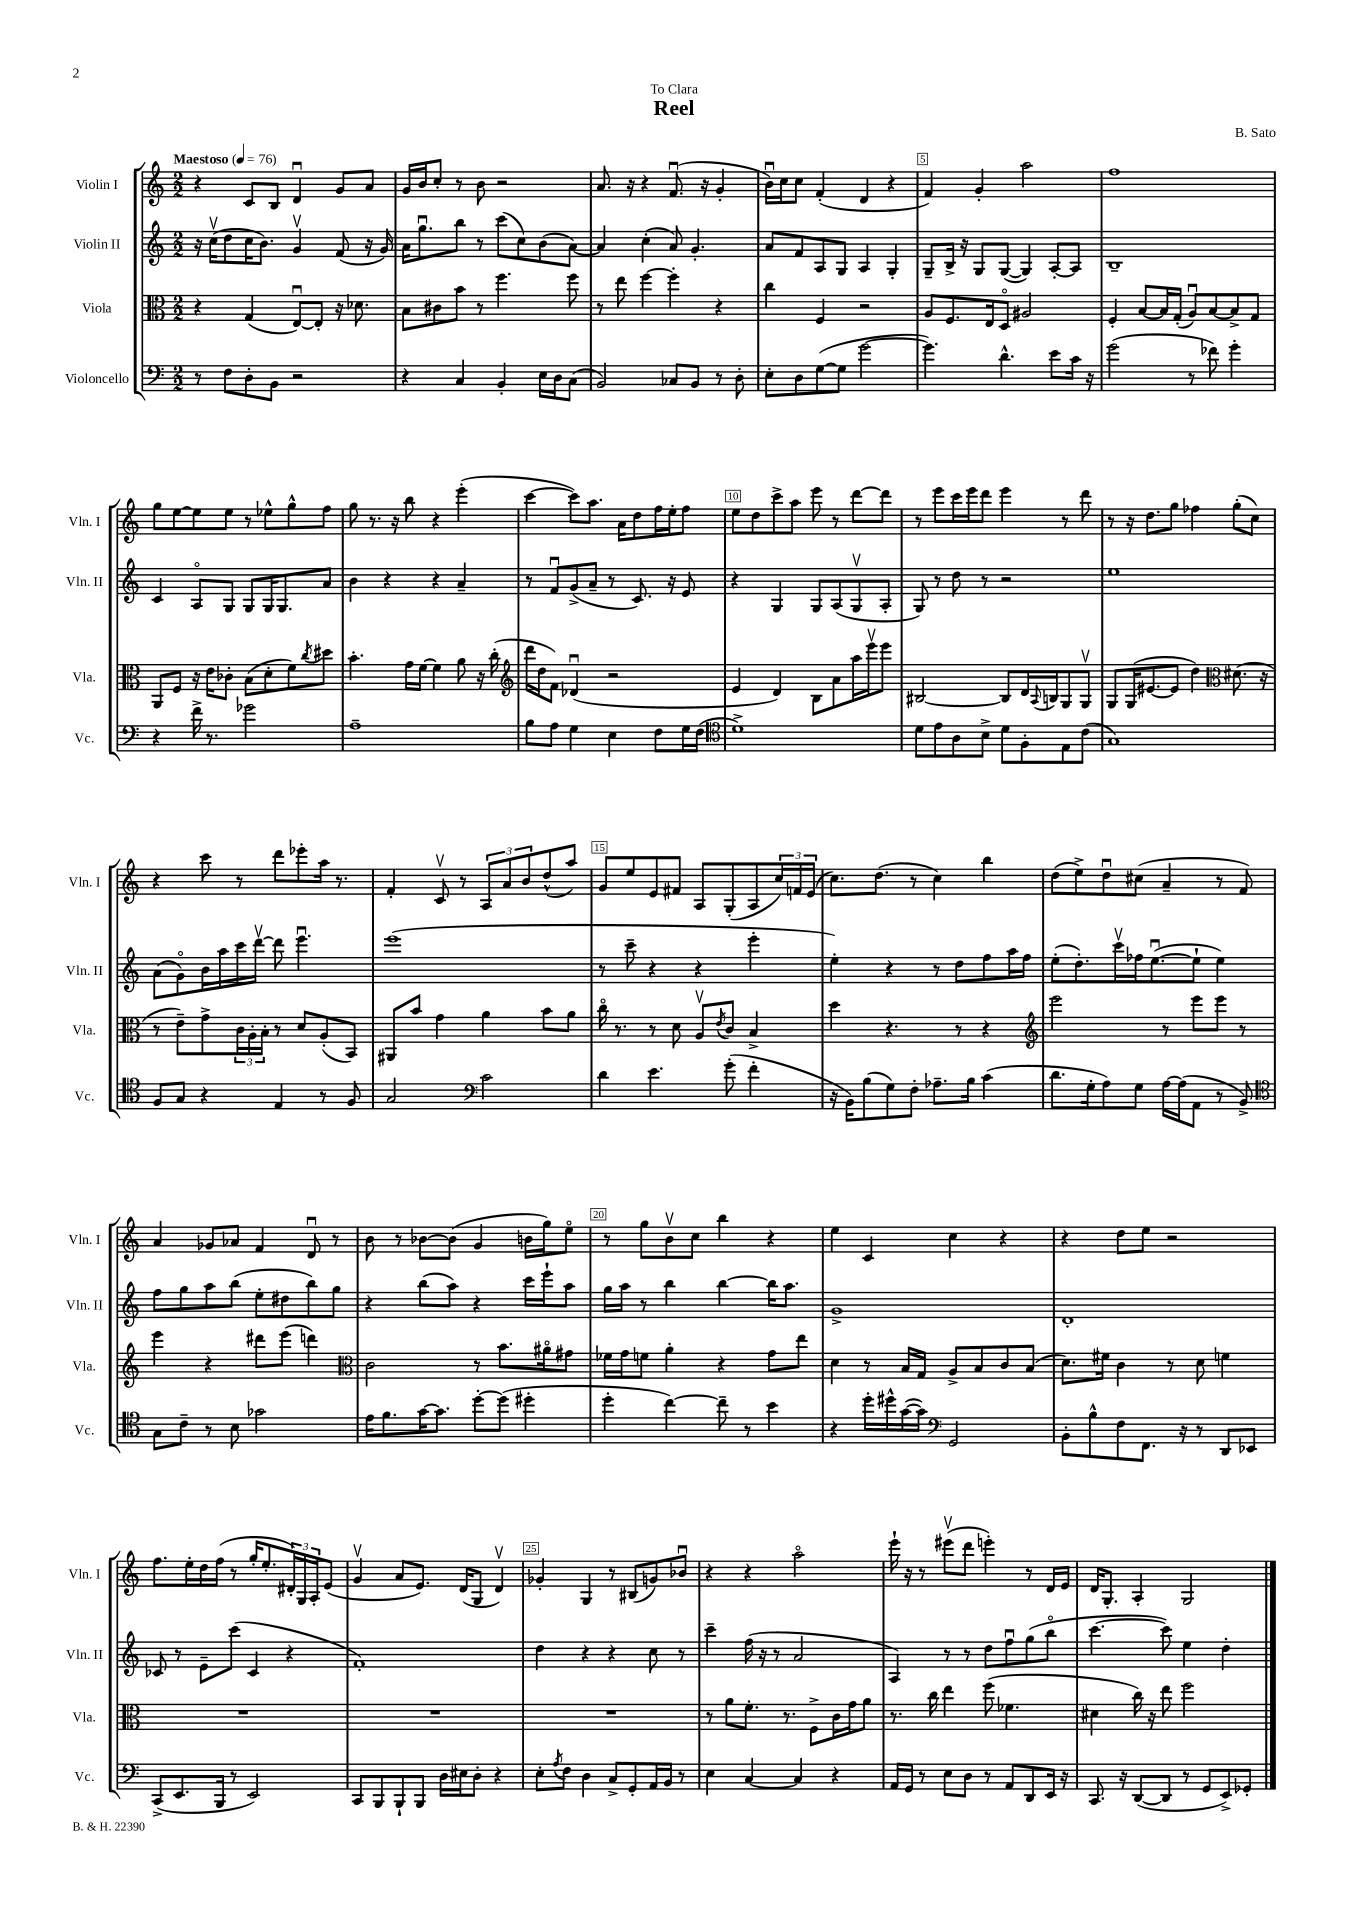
\header { title = "Reel" composer = "B. Sato" dedication = "To Clara" }
<<
\new StaffGroup <<
\new Staff = "s0" \with { instrumentName = "Violin I" shortInstrumentName = "Vln. I" } {
    \clef treble \key c \major \numericTimeSignature \time 2/2 \tempo "Maestoso" 4 = 76
    r4 c'8 b8 d'4\downbow g'8 a'8 |
    g'16 b'16 c''8-. r8 b'8 r2 |
    a'8. r16 r4 f'8.\downbow( r16 g'4-. |
    b'16\downbow) c''16 c''8 f'4-.( d'4 r4 |
    f'4) g'4-. a''2 |
    f''1 |
    g''8 e''8~ e''8 e''8 r8 ees''8-^ g''8-^ f''8 |
    g''8 r8. r16 b''8 r4 e'''4-.( |
    c'''4~ c'''8) a''8. a'16 d''8 f''16 e''16-. f''8 |
    e''8 d''8 c'''8-> a''8 e'''8 r8 d'''8~ d'''8 |
    r8 e'''8 c'''16 e'''16 d'''8 e'''4 r8 d'''8 |
    r8 r16 d''8. g''8 fes''4 g''8-.( c''8) |
    r4 c'''8 r8 d'''8 ees'''8-. a''16 r8. |
    f'4-. c'8\upbow r8 \tuplet 3/2 { a8 a'8 b'8 } d''8-^( a''8) |
    g'8 e''8 e'8 fis'8 a8 g8-.( a8 \tuplet 3/2 { c''16) f'16 e'16( } |
    c''8.) d''8.( r8 c''4) b''4 |
    d''8( e''8->) d''8\downbow cis''8( a'4-- r8 f'8) |
    a'4 ges'8 aes'8 f'4 d'8\downbow r8 |
    b'8 r8 bes'8~ bes'8( g'4 b'16 g''16) e''8\flageolet |
    r8 g''8 b'8\upbow c''8 b''4 r4 |
    e''4 c'4 c''4 r4 |
    r4 d''8 e''8 r2 |
    f''8. e''16-. d''16 f''16( r8 g''16-. e''8.-. \tuplet 3/2 { dis'16-.) g16 a16-. } e'8( |
    g'4\upbow a'8 e'8.) d'16( g8 d'4\upbow) |
    ges'4-. g4 r8 bis8( g'8) bes'8\downbow |
    r4 r4 a''2\flageolet |
    e'''16-! r16 r8 eis'''8\upbow( d'''8 e'''4-.) r8 d'16 e'16 |
    d'16 g8.-. a4-. g2 \bar "|." |
}
\new Staff = "s1" \with { instrumentName = "Violin II" shortInstrumentName = "Vln. II" } {
    \clef treble \key c \major \numericTimeSignature \time 2/2
    r16 c''16\upbow( d''8 c''16 b'8.) g'4\upbow f'8( r16 g'16) |
    a'16 g''8.\downbow b''8 r8 c'''8( c''8) b'8( a'8~) |
    a'4 c''4-.( a'8) g'4.-. |
    a'8 f'8 a8 g8 a4 g4-. |
    g8-- b16-> r16 g8 g8~( g4) a8~-. a8 |
    b1-- |
    c'4 a8\flageolet g8 g8 g16 g8. a'8 |
    b'4 r4 r4 a'4-- |
    r8 f'8\downbow g'8->( a'8-- r8 c'8.) r16 e'8 |
    r4 g4 g8 a8( g8\upbow a8-. |
    g8) r8 d''8 r8 r2 |
    e''1 |
    a'8( g'8\flageolet) b'16 a''16 c'''16 d'''16~\upbow d'''8 e'''4.\downbow |
    e'''1( |
    r8 c'''8-- r4 r4 e'''4-. |
    e''4-.) r4 r8 d''8 f''8 a''16 f''16 |
    e''8-.( d''8.-.) c'''16\upbow fes''16 e''8.~\downbow( e''8-! e''4) |
    f''8 g''8 a''8 b''8( e''8-. dis''8 b''8) g''8 |
    r4 b''8( a''8) r4 c'''16 e'''16-! a''8 |
    g''16 a''16 r8 b''4 b''4~ b''16 a''8. |
    g'1-> |
    d'1-. |
    ces'8 r8 e'8-- c'''8( ces'4 r4 |
    f'1-.) |
    d''4 r4 r4 c''8 r8 |
    c'''4-- f''16( r16 r8 a'2 |
    a4) r8 r8 d''8 f''8\downbow g''8( b''8\flageolet |
    c'''4.~ c'''8) e''4 d''4-. \bar "|." |
}
\new Staff = "s2" \with { instrumentName = "Viola" shortInstrumentName = "Vla." } {
    \clef alto \key c \major \numericTimeSignature \time 2/2
    r4 g4( e8~\downbow) e8-. r16 des'8. |
    b8 cis'8 b'8 r8 f''4. f''8 |
    r8 e''8 f''4~ f''4-. r4 |
    c''4 f4 r2 |
    a8 f8. e16 d8\flageolet ais2 |
    f4-. b8~ b16 g16-.( a8\downbow) b8~ b8-> g8 |
    a,8 f8 r16 e'16 ces'8-. b8( d'8-. f'8) \acciaccatura { c''8 } dis''8 |
    b'4.-. g'16 f'16~ f'4 a'8 r16 c''16-.( |
    \clef treble d'''16 d''16 f'8) des'4\downbow( r2 |
    e'4 d'4) b8 a'8 a''16 e'''16\upbow e'''8 |
    bis2~ bis8 d'16 \appoggiatura { a8 } b16 g8 g8\upbow |
    g8 g16( eis'8.~ eis'8 d''4) \clef alto dis'8.( r16 |
    r8 e'8--) g'8-> \tuplet 3/2 { c'16 a16-. b16-. } r8 d'8 a8-.( b,8) |
    ais,8 b'8 g'4 a'4 b'8 a'8 |
    c''16\flageolet r8. r8 d'8 a8\upbow \acciaccatura { e'8 } c'8 b4-> |
    d''4 r4. r8 r4 |
    \clef treble e'''2 r8 e'''8 e'''8 r8 |
    e'''4 r4 dis'''8 e'''8( d'''4) |
    \clef alto c'2 r8 b'8. ais'16\flageolet gis'8 |
    fes'16 g'16 f'8 a'4-. r4 g'8 e''8 |
    d'4 r8 b16 g16 a8-> b8 c'8 b8( |
    d'8.) fis'16 c'4 r8 d'8 f'4 |
    R1 |
    R1 |
    R1 |
    r8 a'8 f'8.-. r8. f8-> c'16 g'16 a'8 |
    r8. c''16 e''4 f''8( fes'4. |
    dis'4 c''16) r16 e''8 f''2 \bar "|." |
}
\new Staff = "s3" \with { instrumentName = "Violoncello" shortInstrumentName = "Vc." } {
    \clef bass \key c \major \numericTimeSignature \time 2/2
    r8 f8 d8-. b,8 r2 |
    r4 c4 b,4-. e16 d16 c8( |
    b,2) ces8 b,8 r8 d8-. |
    e8-. d8 g8~( g8 g'2~ |
    g'4.) d'4.-^ e'8 c'16 r16 |
    g'2( r8 fes'8) g'4-. |
    r4 f'16-> r8. ges'2 |
    a1-- |
    b8 a8 g4 e4 f8 g16 f16( |
    \clef tenor d'1->) |
    d'8 e'8 a8 b8-> d'8 f8-. e8 c'8( |
    g1) |
    f8 g8 r4 e4 r8 f8 |
    g2 \clef bass c'2 |
    d'4 e'4. g'8-.( f'4-. |
    r16 b,16) b8( g8) f8-. aes8.-- b16 c'4( |
    d'8. g16-. a8) g8 a16~ a16( a,8 r8 b,8->) |
    \clef tenor g8 c'8-- r8 b8 ges'2 |
    e'16 f'8. g'16~ g'8. d''8~-. d''8( dis''4-. |
    d''4-. c''4~) c''8-- r8 b'4 |
    r4 d''16-. dis''16-^ g'16~( g'16) \clef bass g,2 |
    b,8-. b8-^ f8 f,8. r16 r8 d,8 ees,8 |
    c,8->( e,8. b,,16 r8 e,2) |
    c,8 b,,8 b,,8-! b,,8 d16 eis16 d8-. r4 |
    e8-. \acciaccatura { a8 } f8 d4 c8-> g,8-. a,16 b,16 r8 |
    e4 c4~ c4 r4 |
    a,16 g,16 r8 e8 d8 r8 a,8 d,8 e,16 r16 |
    c,8. r16 d,8~( d,8 r8 g,8 e,8->) ges,8-. \bar "|." |
}
>>
>>
\layout { \context { \Score \override BarNumber.break-visibility = ##(#f #t #t) barNumberVisibility = #(every-nth-bar-number-visible 5) \override BarNumber.stencil = #(make-stencil-boxer 0.1 0.3 ly:text-interface::print) } }
